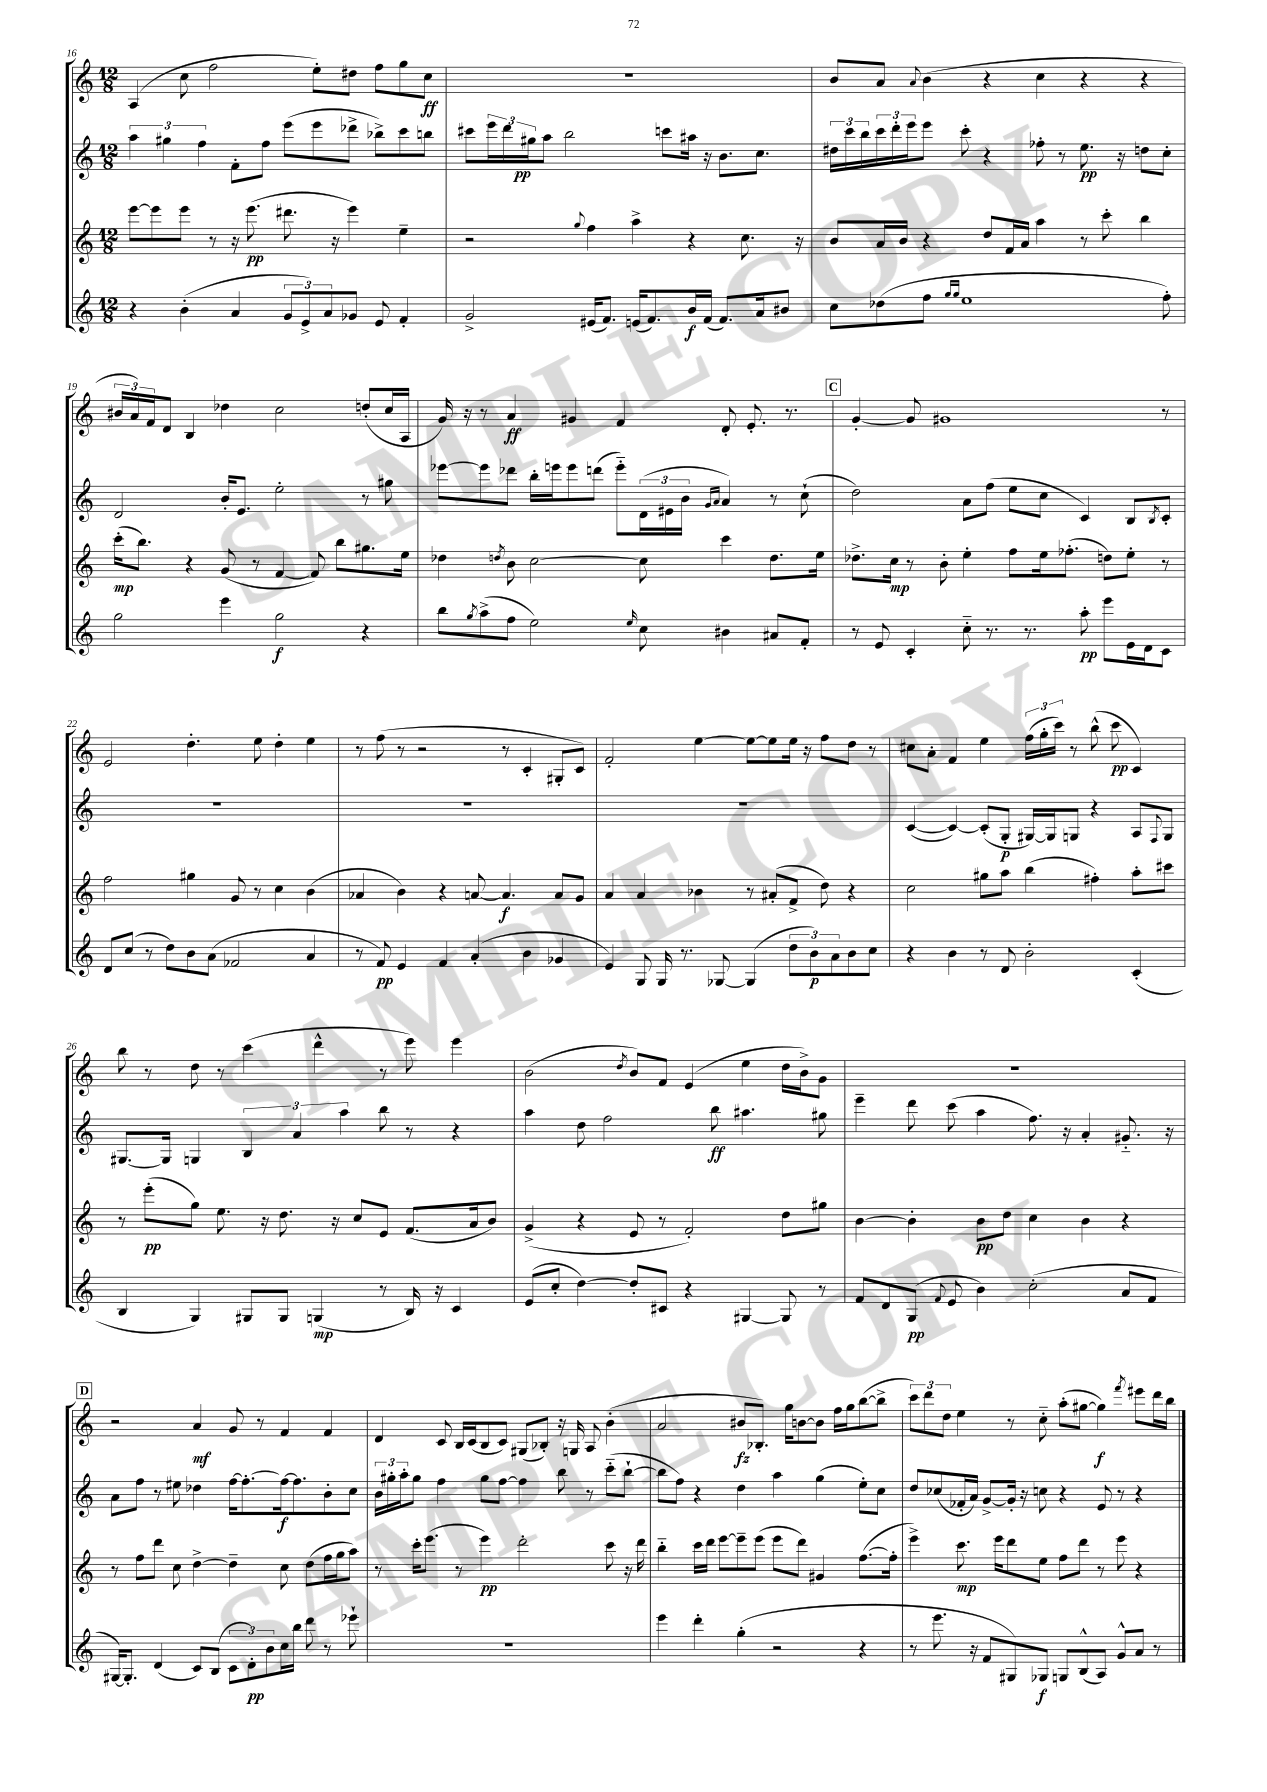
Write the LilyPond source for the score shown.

<<
\new StaffGroup <<
\new Staff = "s0" {
    \clef treble \key c \major \numericTimeSignature \time 12/8
    a4( c''8 f''2 e''8-.) dis''8 f''8 g''8 c''8\ff |
    R1. |
    b'8 a'8 \appoggiatura { a'8 } b'4( r4 c''4 r4 r4 |
    \tuplet 3/2 { bis'16 a'16) f'16 } d'8 b4 des''4 c''2 d''8-.( c''16 a16 |
    g'16) r16 r8 a'4\ff gis'4 f'4 d'8-. e'8.-. r8. |
    \mark \markup { \box "C" } g'4~-. g'8 gis'1 r8 |
    e'2 d''4.-. e''8 d''4-. e''4 |
    r8 f''8( r8 r2 r8 c'4-. gis8-. c'8) |
    f'2-. e''4~ e''8~ e''8 e''16 r16 f''8 d''8 r8 |
    cis''8 a'8-. f'4 e''4 \tuplet 3/2 { f''16( g''16-. c'''16) } r8 b''8-^( c'''8\pp c'4) |
    b''8 r8 d''8 r8 c'''4( d'''4-^ r8 e'''8) e'''4 |
    b'2( \acciaccatura { d''8 } b'8) f'8 e'4( e''4 d''16 b'16->) g'8 |
    R1. |
    \mark \markup { \box "D" } r2 a'4\mf g'8 r8 f'4 f'4 |
    d'4 c'8 b16 c'16( b8 c'8) gis8( bes8-.) r16 g16 a8 b'4-.( |
    a'2 bis'8\fz bes8.-.) g''16 b'8~ b'8 f''16 g''16 b''8~( b''8-> |
    \tuplet 3/2 { c'''8) d'''8 d''8 } e''4 r8 c''8-_ a''8-.( gis''8~ gis''4\f) \acciaccatura { f'''8 } eis'''8 d'''16 b''16 \bar "|." |
}
\new Staff = "s1" {
    \clef treble \key c \major \numericTimeSignature \time 12/8
    \tuplet 3/2 { a''4 gis''4 f''4 } f'8-. f''8 e'''8( e'''8 des'''8-> bes''8->) c'''8 b''8 |
    cis'''8 \tuplet 3/2 { e'''16 d'''16 gis''16\pp } a''8 b''2 c'''8 ais''16 r16 b'8. c''8. |
    \tuplet 3/2 { dis''16 c'''16 b''16 } \tuplet 3/2 { c'''16 d'''16-. e'''16 } e'''8 c'''8-. r4 fes''8-. r8 e''8.\pp r16 d''8 c''8-. |
    d'2 b'16-. e'8. e''2-. r8 gis''8 |
    ees'''8~ ees'''8 des'''8 b''16-. e'''16 e'''8 d'''8( e'''8-_) \tuplet 3/2 { d'16( eis'16 b'16 } \grace { g'16 a'16 } a'4) r8 c''8-!( |
    \mark \markup { \box "C" } d''2) a'8 f''8( e''8 c''8 c'4) b8 \acciaccatura { b8 } c'8-. |
    R1. |
    R1. |
    R1. |
    c'4~( c'4~) c'8-.( g8-.\p gis16~) gis16 g8 r4 a8 \appoggiatura { f8 } g8 |
    gis8.~ gis16 g4 \tuplet 3/2 { b4 a'4 a''4 } b''8 r8 r4 |
    a''4 d''8 f''2 b''8\ff ais''4. gis''8 |
    e'''4-- d'''8 c'''8( a''4 f''8.) r16 a'4-. gis'8.-_ r16 |
    \mark \markup { \box "D" } a'8 f''8 r8 eis''8 des''4 f''16~ f''8.~-. f''16~\f f''8. b'8-. c''8 |
    \tuplet 3/2 { b'16 gis''16-. a''16-. } gis''8 f''4 gis''8 f''8~ f''4 b''8 r8 c'''8-_( b''8~-! |
    b''8 f''8) r4 d''4 a''4 g''4( e''8-.) c''8 |
    d''8 ces''8( fes'16-. a'16) g'8~-> g'16-. r16 c''8 r4 e'8 r8 r4 \bar "|." |
}
\new Staff = "s2" {
    \clef treble \key c \major \numericTimeSignature \time 12/8
    e'''8~ e'''8 e'''8 r8 r16 e'''8.\pp( dis'''8. r16 e'''4) e''4-- |
    r2 \appoggiatura { g''8 } f''4 a''4-> r4 c''8. r16 |
    b'8 a'16 b'16 r4 d''8 f'16 a'16 a''4 r8 c'''8-. b''4 |
    c'''16-.\mp( b''8.) r4 g'8( r8 f'4~ f'8) b''8 gis''8. e''16 |
    des''4 \acciaccatura { d''8 } b'8 c''2~ c''8 c'''4 d''8. e''16 |
    \mark \markup { \box "C" } des''8.-> c''16\mp r8 b'8-. e''4-. f''8 e''16 fes''8.-.( d''8) e''8-. r8 |
    f''2 gis''4 g'8 r8 c''4 b'4( |
    aes'4 b'4) r4 a'8~ a'4.\f a'8 g'8 |
    a'4 a'4 bes'4 r8 ais'8-.( f'8-> d''8) r4 |
    c''2 gis''8 a''8 b''4( fis''4-.) a''8-. cis'''8 |
    r8 e'''8-.\pp( g''8) e''8. r16 d''8. r16 c''8 e'8 f'8.( a'16 b'8) |
    g'4->( r4 e'8 r8 f'2-.) d''8 gis''8 |
    b'4~ b'4-. b'8\pp d''8 c''4 b'4 r4 |
    \mark \markup { \box "D" } r8 f''8 d'''8 c''8 d''4~-> d''4-- c''8 d''8( f''16 g''16 a''8) |
    r8 c'''16-. e'''8.( r8 e'''4\pp) d'''2-. c'''8 r16 d'''16 |
    b''4-_ c'''16 d'''16 e'''8~ e'''8-- e'''8( e'''8 d'''8) gis'4 f''8.~( f''16-. |
    e'''4->) c'''8.\mp e'''16 d'''8 e''8 f''8 d'''8 r8 e'''8 r4 \bar "|." |
}
\new Staff = "s3" {
    \clef treble \key c \major \numericTimeSignature \time 12/8
    r4 b'4-.( a'4 \tuplet 3/2 { g'8 e'8->) a'8 } ges'8 e'8 f'4-. |
    g'2-> eis'16( f'8.) e'16( f'8.) b'16\f f'16( f'8.) a'16 bis'8 |
    c''8 des''8( f''8 \grace { g''16 g''16 } e''1 f''8-.) |
    g''2 e'''4 g''2\f r4 |
    b''8 \acciaccatura { g''8 } a''8->( f''8 e''2) \grace { e''16 } c''8 bis'4 ais'8 f'8-. |
    \mark \markup { \box "C" } r8 e'8 c'4-. c''8-_ r8. r8. a''8-.\pp e'''8 e'16 d'16 c'8 |
    d'8 c''8( r8 d''8) b'8 a'8( fes'2 a'4 |
    r8 f'8\pp) e'4 f'4 a'4-.( b'4 ges'4 |
    e'4) g8 g16 r8. ges8~ ges4( \tuplet 3/2 { d''8 b'8\p) a'8 } b'8 c''8 |
    r4 b'4 r8 d'8 b'2-. c'4-.( |
    b4 g4) gis8 gis8 g4\mp( r8 b16) r16 c'4 |
    e'8( c''8-. d''4~) d''8-. cis'8 r4 gis4~ gis8 r8 |
    f'8 d'8 g8\pp( \appoggiatura { f'8 } e'8 b'4) c''2-.( a'8 f'8 |
    \mark \markup { \box "D" } gis16~) gis8.-. d'4( c'8) b8( \tuplet 3/2 { c'8 d'8-.\pp) b'8 } c''16 b''16 d'''8 r8 ees'''8-! |
    R1. |
    e'''4 d'''4-. g''4-.( r2 r4 |
    r8 e'''8. r16 f'8 gis8) ges8\f g8 b8-^( a8) g'8-^ a'8 r8 \bar "|." |
}
>>
>>
\layout { \context { \Score currentBarNumber = #16 } }
